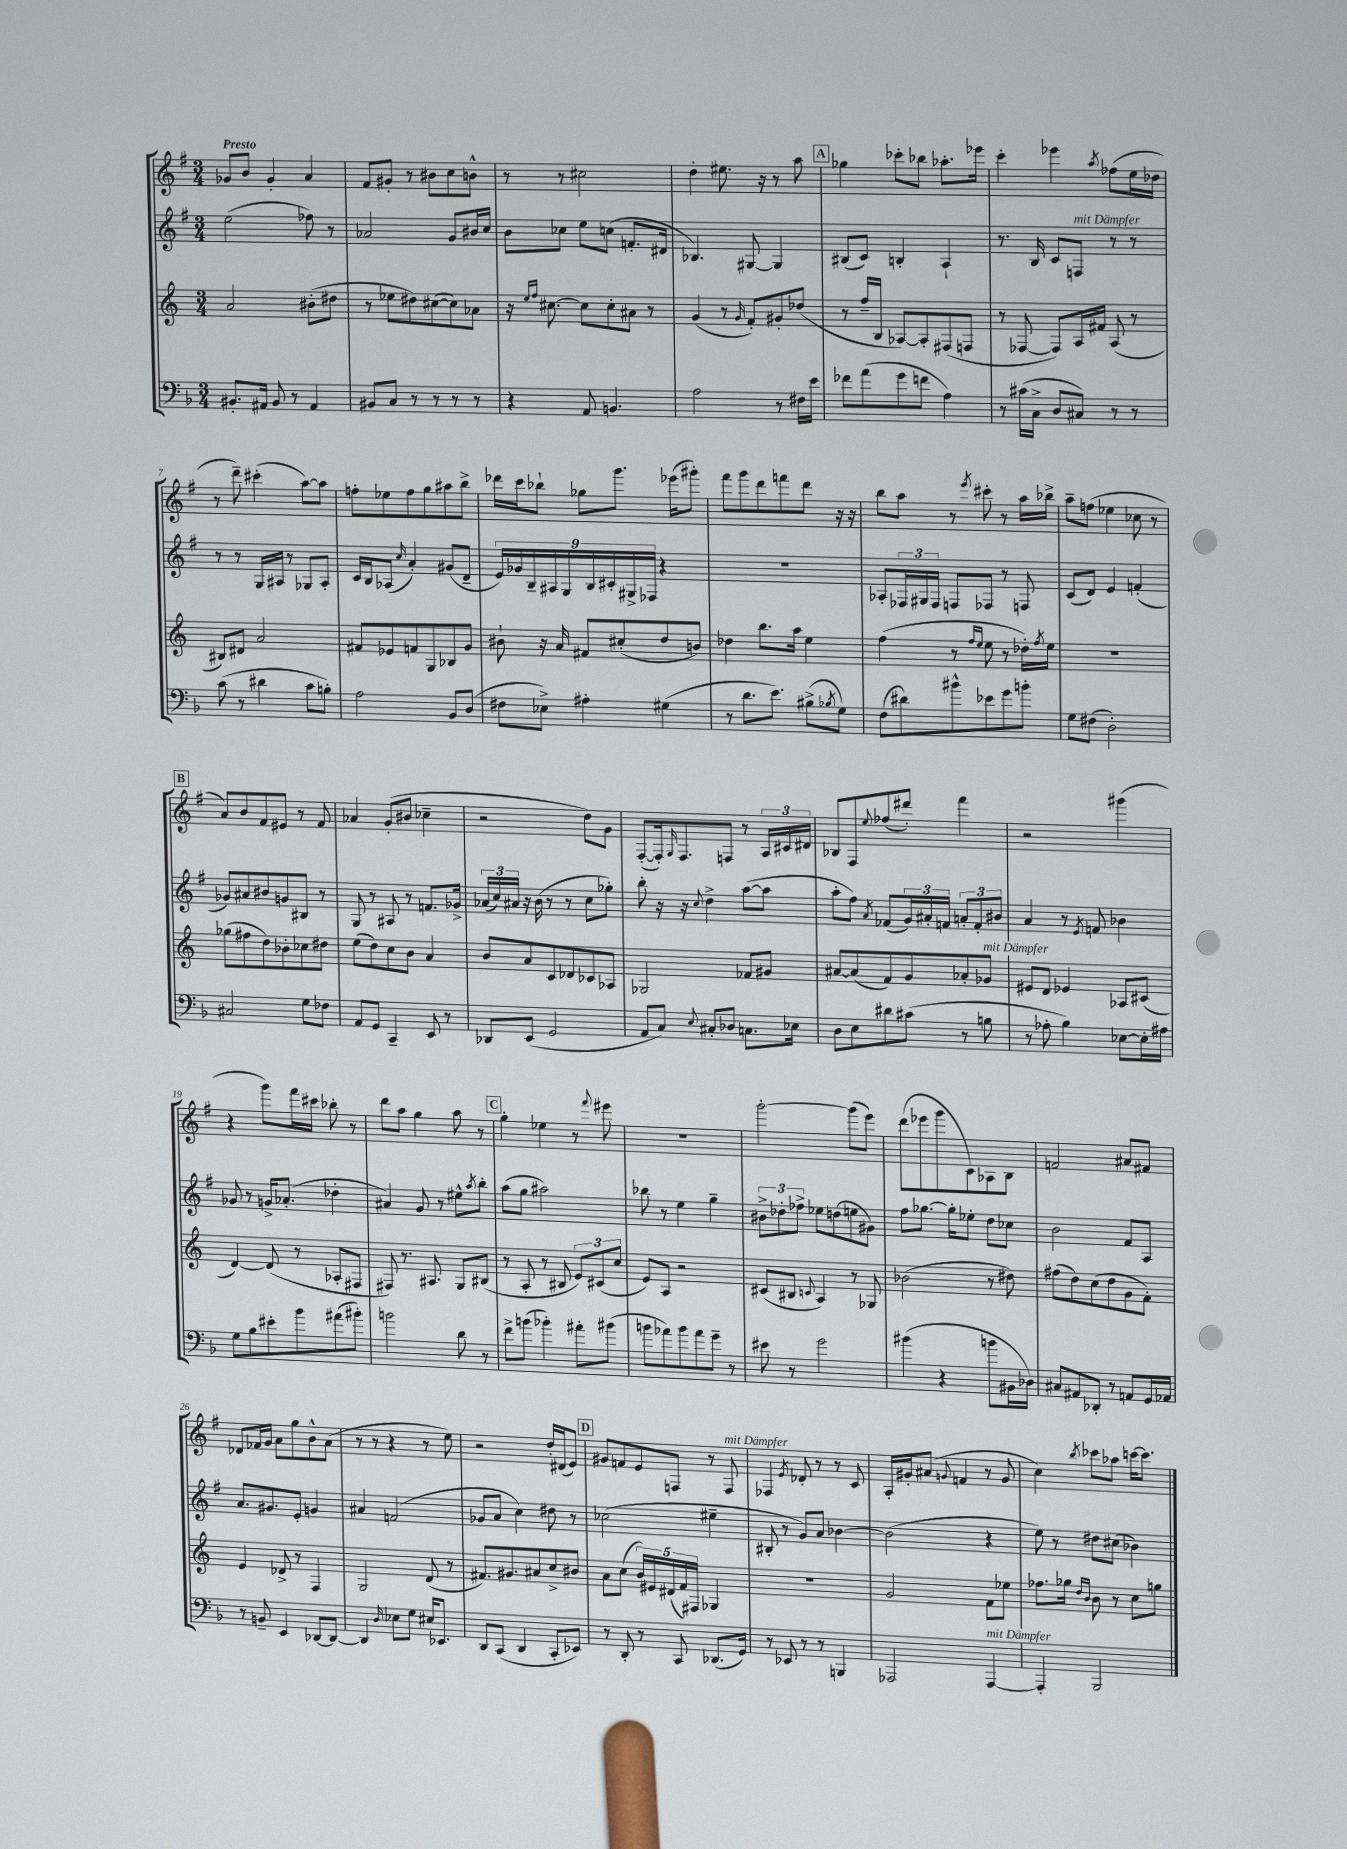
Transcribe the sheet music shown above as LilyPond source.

<<
\new StaffGroup <<
\new Staff = "s0" {
    \clef treble \key g \major \numericTimeSignature \time 3/4 \tempo "Presto"
    ges'8 b'8 ges'4-. a'4 |
    fis'8 gis'8-. r8 bis'8 c''8 b'8-^ |
    r8 r8 cis''2 |
    d''4-. eis''8. r16 r8 a''8 |
    \mark \markup { \box "A" } ges''4 ces'''8-. bes''8 aes''8.-. ees'''16 |
    c'''4-. ees'''4 \acciaccatura { a''8 } fes''8( e''16 des''16 |
    r8 d'''8--) cis'''4-.( a''8~) a''8 |
    f''8-. ees''8 f''8 g''8 ais''8 b''8-> |
    des'''16 c'''16 bes''8-! ges''8 g'''8. ees'''16( gis'''8-.) |
    fis'''8 g'''8 d'''8 f'''8 d'''8 r16 r16 |
    b''8 a''8 r8 \acciaccatura { e'''8 } cis'''8-. r8 a''16 bes''16-> |
    a''8-- f''8( ees''4 ces''8 r8 |
    \mark \markup { \box "B" } a'8) b'8 fis'8 eis'8 r8 fis'8 |
    aes'4 g'8-.( bis'8 ces''4-- |
    r2 d''8) g'8 |
    fis8~-.( fis16-.) \grace { g16 } fis8. f8 r8 \tuplet 3/2 { a16 cis'16 dis'16 } |
    bes8 fis8 \appoggiatura { e''8 } fes''8( dis'''8-.) fis'''4 |
    r2 gis'''4( |
    r4 g'''8) fis'''16 cis'''16 bes''8-. r8 |
    d'''8 a''8 g''4 a''8 r8 |
    \mark \markup { \box "C" } g''4-. ees''4 r8 \appoggiatura { fis'''8 } eis'''8 |
    R2. |
    g'''2~-. g'''8( e'''8) |
    d'''8( ees'''8 g'''8 c'8) aes8 b8 |
    f'2 ais'8 fis'8 |
    des'8 fes'16 g'16 a'8 g''8 b'8-^ a'8( |
    r8 r8 r4 r8 e''8) |
    r2 d''16-. dis'16( e'8) |
    \mark \markup { \box "D" } gis'8 f'8 e'8 f8 r8 f8^\markup { \italic "mit Dämpfer" } |
    fes4 \acciaccatura { e'8 } des'8-. r8 r8 c'8 |
    a16-. gis'16-. ais'8( \appoggiatura { g'8 } f'4 r8 g'8 |
    c''4) \acciaccatura { b''8 } ces'''8 aes''8 c'''16~ c'''8. \bar "|." |
}
\new Staff = "s1" {
    \clef treble \key g \major \numericTimeSignature \time 3/4
    e''2( fes''8) r8 |
    aes'2 g'8 bis'16 c''16 |
    b'8 ces''8 e''8 c''8( f'8.-. dis'16 |
    bes4.) gis8~ gis4 |
    \mark \markup { \box "A" } bis8( c'8) b4-. a4-! |
    r8. b16 c'8 f8^\markup { \italic "mit Dämpfer" } r8 r8 |
    r8 r8 g16 ais16 r8 ges8 ais8-. |
    c'16 b16 aes8( \grace { c''16 } a'4-.) gis'8( d'8-- |
    \tuplet 9/8 { e'16) ges'16 b16-- ais16 g16 b16 cis'16-. gis16-> fes16 } r4 |
    R2. |
    aes8-. \tuplet 3/2 { fes16 gis16 fes16 } f8 fes8 r8 f8 |
    c'8( d'8) e'4 f'4-.( |
    \mark \markup { \box "B" } ges'8) ais'8 bis'8 g'8 bis8 r8 |
    g8 r8 ais8 r8 f'8. ges'16-> |
    \tuplet 3/2 { aes'16( c''16) ais'16 } r16 b'16( r8 r8 c''8 ges''8-.) |
    b''8-. r16 r16 \appoggiatura { c''8 } d''4-> a''8~( a''8 |
    a''8-. fis''8) \acciaccatura { a'8 } fes'8( \tuplet 3/2 { g'16) ais'16-. f'16 } \tuplet 3/2 { a'8-. f'8-. bis'8 } |
    a'4 r8 \acciaccatura { e'8 } f'8 bes'4 |
    ges'8 r8 g'16-> aes'8.-.( des''4-. |
    ais'4) g'8 r8 eis''8-^ \acciaccatura { a''8 } b''8-. |
    \mark \markup { \box "C" } a''8( g''8 ais''2) |
    bes''8 r8 e''4 g''4-- |
    \tuplet 3/2 { bis'8-> des''8-. fes''8-> } ees''8 d''8( e''8 gis'8) |
    fis''8 ges''8.~ ges''16-. ees''8-. d''8 ces''8 |
    b'2 fis'8 a8 |
    a'8. gis'8. e'8-. g'4 |
    ais'4 f'2( |
    ges'8 a'8 c''4) dis''8 r8 |
    \mark \markup { \box "D" } ces''2( eis''4-- |
    bis8-. r8 g'8) a'8 bes'4~ |
    bes'2( r4 |
    e''8) r8 dis''8 cis''8( bes'4) \bar "|." |
}
\new Staff = "s2" {
    \clef treble \key c \major \numericTimeSignature \time 3/4
    a'2 bis'8-.( dis''8 |
    r8 ees''8 dis''8) cis''8~( cis''8) aes'8 |
    r16 \grace { e''16 f''16 } cis''8.~ cis''8 cis''8-. ais'8 r8 |
    g'4( r8 \grace { g'16 } f'8-.) gis'8-. des''8( |
    \mark \markup { \box "A" } r8 f''16-- b16 aes8~) aes8-. fis8( f8 |
    r8 fes8~ fes8) a16 fis'16 a8( r8 |
    bis8) dis'8 a'2 |
    fis'8 ees'8 f'8 g8 bes8 g'8 |
    bis'8-! r16 a'16 fis'8 cis''8-.( d''8 b'8) |
    des''4 b''8. a''16 e''4 |
    f''4( r8 \grace { f''16 e''16 } e''8 r8 des''16-.) \acciaccatura { f''8 } e''16 |
    R2. |
    \mark \markup { \box "B" } ges''8( fis''8 d''8) bes'8-. ces''8 dis''8 |
    e''8( d''8) c''8 b'8 a'4 |
    b'8 a'8 c'8 des'8 ces'8 aes8 |
    ges2 fes'8 gis'8 |
    ais'8~ ais'8( f'8) g'8 aes'8-. ges'8^\markup { \italic "mit Dämpfer" } |
    eis'8 d'8 ees'4 aes8 cis'8( |
    d'4~) d'8( r8 aes8-. fis8 |
    fis8) r8. ais8. g8 bis8( |
    \mark \markup { \box "C" } r8 a8-. r8 bis8 \tuplet 3/2 { e'8) cis'8( c''8 } |
    e'8) a8 r2 |
    cis'8( bis8 \appoggiatura { c'8 } a4) r8 ges8 |
    bes'2( r8 dis''8) |
    fis''8( d''8) c''8( d''8 g'8 f'8-.) |
    e'4 des'8-> r8 f4 |
    g2 d'8( r8 |
    fis'8.) gis'8. ais'8 c''8-> bis'8 |
    \mark \markup { \box "D" } a'8 c''8( \tuplet 5/4 { b'16) eis'16 dis'16( f'16) fis16 } ges4 |
    R2. |
    g'2 f'8 ees''8 |
    fes''8. ges''16 \grace { d''16 b'16 } b'8 r8 c''8 g''8 \bar "|." |
}
\new Staff = "s3" {
    \clef bass \key f \major \numericTimeSignature \time 3/4
    bis,8.-. ais,16 bis,8 r8 ais,4 |
    bis,8 c8 r8 r8 r8 r8 |
    r4 a,8 b,4. |
    a2 r8 fis16 e'16 |
    \mark \markup { \box "A" } fes'8 a'8( g'8 f'8 a4) |
    r8 cis'16( c16-> d8 cis8) r8 r8 |
    c'8( r8 dis'4 c'8 b8-.) |
    a2 bes,8 d8( |
    fis8 ees8->) ais4-. gis4( |
    r8 d'8. e'8.) bis8->( \acciaccatura { bes8 } g8) |
    f8( dis'8) bis'8-^ ees'8 g'8 b'8-. |
    g8 fis8( d2-.) |
    \mark \markup { \box "B" } cis2 g8 fes8 |
    a,8 g,8 c,4-- e,8 r8 |
    des,8 e,8( g,2 |
    a,8 c8) \appoggiatura { e8 } cis8-. des8 c8. ees16 |
    d8 e8 dis'8 cis'8( r8 b8 |
    r8 aes8-. bes4) ees8~ ees16-. ais16 |
    g8 bes8 eis'8-. bes'8 ais'8( bis'8-.) |
    b'2 d'8 r8 |
    \mark \markup { \box "C" } f'8-> b'8( bes'4-.) ais'8-. bis'8( |
    b'8 aes'8) b'8 aes'8 g'8-- r8 |
    eis'8 r8 g'2 |
    bis'4( r4 b'8 bis,16 des16) |
    cis8 ais,8 des,8-. r8 a,8 g,16 aes,16 |
    r8 b,8-- e,4 des,8~ des,8~ |
    des,4 \grace { d16 } ees8 g8 eis16 ees,8. |
    d,8 c,8( d,4 c,8-. ees,8) |
    \mark \markup { \box "D" } r8 d,8-. r8 c,8 des,8.( g,16) |
    r8 ees,8 r8 r8 b,,4 |
    aes,,2 aes,,4~^\markup { \italic "mit Dämpfer" } |
    aes,,4-. bes,,2 \bar "|." |
}
>>
>>
